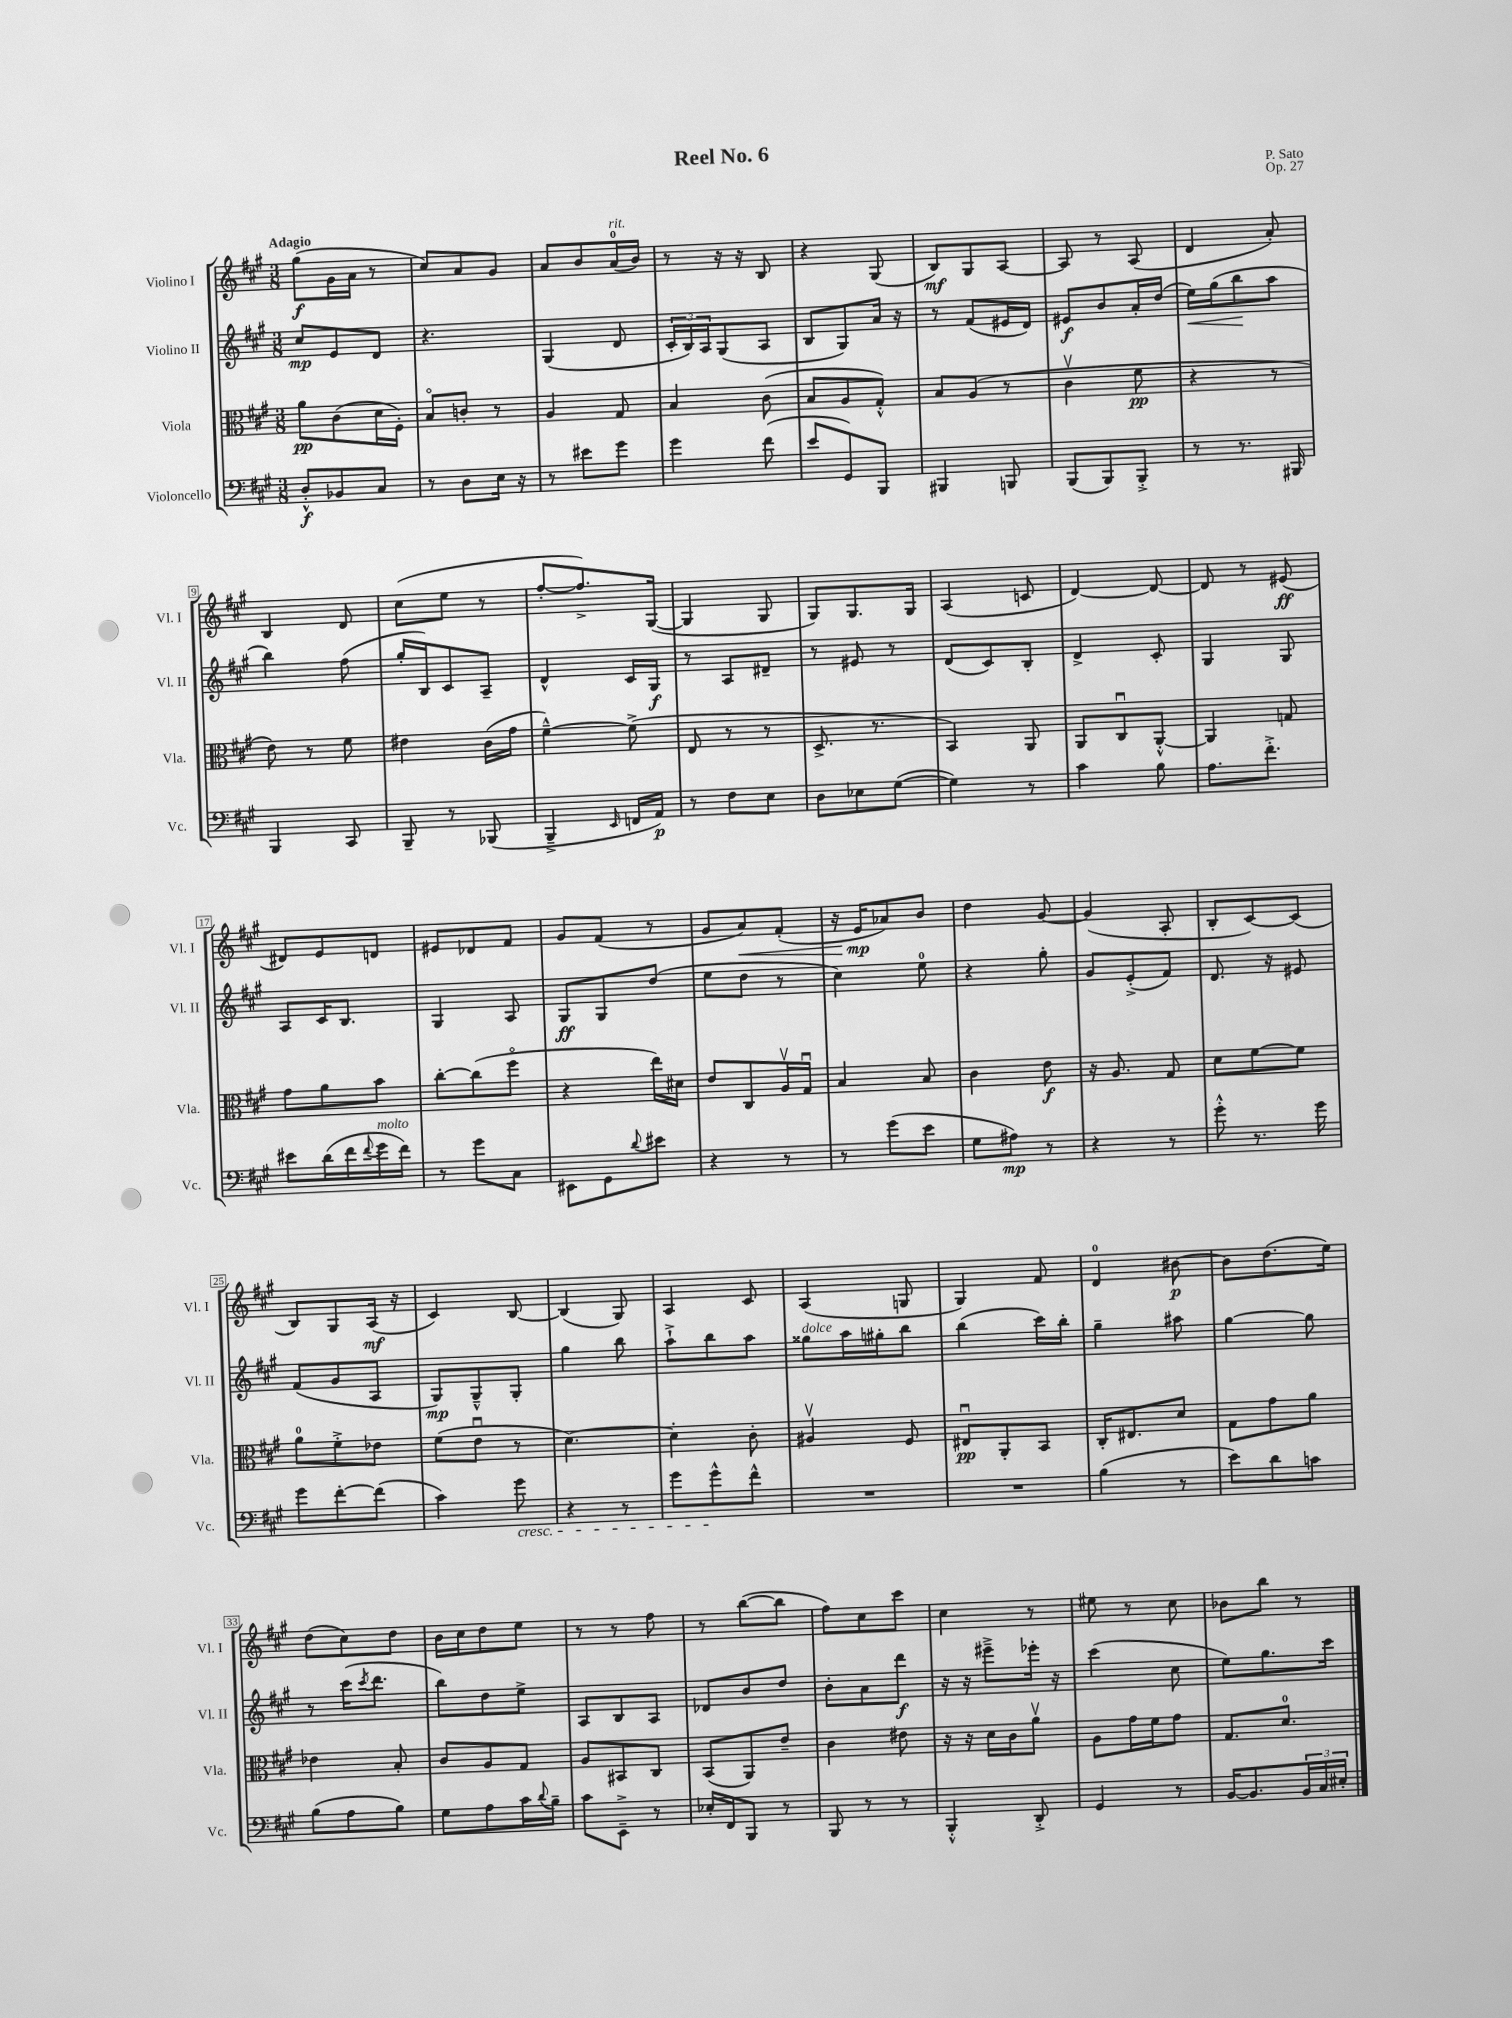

**kern	**kern	**kern	**kern
*staff4	*staff3	*staff2	*staff1
*clefF4	*clefC3	*clefG2	*clefG2
*k[f#c#g#]	*k[f#c#g#]	*k[f#c#g#]	*k[f#c#g#]
*M3/8	*M3/8	*M3/8	*M3/8
8D'^^/L	8a\L	8cc#/L	(8gg#\L
8BB-/	(8c#\	8e/	16g#\L
.	.	.	16a\JJ
8C#/J	16d\L	8d/J	8r
.	16F#'\JJ)	.	.
=	=	=	=
8r	8Bo/L	4.r	8cc#/L)
8D\L	8c'/J	.	8a/
16E\Jk	8r	.	8g#/J
16r	.	.	.
=	=	=	=
8r	4A/	(4G#/	8a/L
8e#\L	.	.	8b/
8g#\J	8G#/	8d/	(16a/L
.	.	.	16b/JJ)
=	=	=	=
4g#\	4B/	24c#'/LL	8r
.	.	24B/)	.
.	.	24A/J	.
.	.	(8G#/	16r
.	.	.	16r
(8f#\	(8c#\	8A/J	8B/
=	=	=	=
8e/L	8B/L	8B/L	4r
8GG#/)	8A/	8G#/)	.
8BBB/J	8G#'^^/J)	16a/Jk	(8G#/
.	.	16r	.
=	=	=	=
4BBB#/	8B/L	8r	8B/L)
.	(8A/J	(8f#/L	8G#/
8BBB/	8r	16e#/L	[8A/J
.	.	16d/JJ)	.
=	=	=	=
(8BBB/L	4c#v\	8e#/L	8A/]
8BBB/)	.	8b/	8r
8BBB'^/J	8f#\	16a'/L	(8A/
.	.	(16dd/JJ	.
=	=	=	=
8r	4r	16ee\LL)	4d/
.	.	(16gg#\J	.
8.r	.	8bb\	.
.	8r	8aa\J	8a'/)
16BBB#/	.	.	.
=	=	=	=
4BBB/	8e\)	4bb\)	4B/
.	8r	.	.
8CC#/	8f#\	(8ff#\	8d/
=	=	=	=
8BBB~/	4e#\	16gg#'/LL	(8cc#\L
.	.	16B/J)	.
8r	.	8c#/	8ee\J
(8BBB-/	(16c#\LL	8A~/J	8r
.	16g#\JJ	.	.
=	=	=	=
4BBB~^/	[4f#~^^\)	4d^^/	[8ff#'/L
.	.	.	8.ff#^/])
16qqEE/	.	.	.
16FF/LL	(8f#^\]	16c#/LL	.
16AA/JJ)	.	16G#/JJ	([16G#/Jk
=	=	=	=
8r	8E/	8r	4G#/]
8F#\L	8r	8A/L	.
8E\J	8r	8d#~/J	8G#/
=	=	=	=
8D\L	8.D^/	8r	8G#/L)
8E-\	.	8e#/	8.G#/
.	8.r	.	.
([8G#\J	.	8r	.
.	.	.	16G#/Jk
=	=	=	=
4G#\])	4BB/)	(8d/L	(4A/
.	.	8c#/)	.
8r	8AA/	8B'/J	8c/
=	=	=	=
4c#\	8AA/L	4d^/	[4d/)
.	8C#u/	.	.
8B\	[8AA'^^/J	8c#'/	8d/_
=	=	=	=
8.A\L	4AA/]	4G#/	8d/]
.	.	.	8r
8.f#'^\J	.	.	.
.	8G/	8G#/	(8e#/
=	=	=	=
8e#\L	8g#\L	8A/L	8d#/L)
(16d\L	8a\	16c#/K	8e/
16f#\	.	8.B/J	.
8qqf#/	.	.	.
16g#\	8b\J	.	8d/J
16f#\JJ)	.	.	.
=	=	=	=
8r	[8cc#'\L	4G#/	8e#/L
8g#\L	(8cc#\]	.	8d-/
8C#\J	8ff#o\J	8A/	8f#/J
=	=	=	=
8EE#\L	4r	8G#/L	8g#/L
8GG#\	.	8G#/	(8f#/J
8qqd/	.	.	.
8e#\J	16ee\LL)	(8dd/J	8r
.	16d#\JJ	.	.
=	=	=	=
4r	8e/L	8ee\L	8g#/L
.	8C#/	8dd\J	8a/)
8r	16Av/L	8r	(8f#'/J
.	16G#u/JJ	.	.
=	=	=	=
8r	4B/	4cc#\)	16r
.	.	.	16e/LK
(8g#\L	.	.	8a-/)
8e\J	8B/	8ee\	8b/J
=	=	=	=
8G#\L	4c#\	4r	4dd\
8A#\J)	.	.	.
8r	8e\	8gg#'\	[8g#/
=	=	=	=
4r	16r	8g#/L	(4g#/]
.	8.A/	.	.
.	.	(8e'^/	.
8r	8G#/	8f#/J)	8A'/
=	=	=	=
8g#'^^\	8d\L	8.d/	8B'/L
8.r	[8f#\	.	[8c#/)
.	.	16r	.
.	8f#\]J	8e#/	(8c#/]J
16g#\	.	.	.
=	=	=	=
8g#\L	8a\L	(8f#/L	8B/L)
[8f#'\	8f#'^\	8g#/	8G#/
(8f#\]J	8e-\J	8A/J	(16A/Jk
.	.	.	16r
=	=	=	=
4c#\)	(8f#\L	8G#/L)	4c#/)
.	8eu\J	8G#~^^/	.
8g#\	8r	8G#'/J	[8B/
=	=	=	=
4r	[4.d\)	4gg#\	(4B/]
8r	.	8bb\	8G#/)
=	=	=	=
8g#\L	4d'\]	8aa`^\L	4A/
8g#^^\	.	8bb\	.
8f#^^\J	8c#'\	8aa\J	8c#/
=	=	=	=
4.r	4A#v/	8gg##\L	(4A/
.	.	16aa\L	.
.	.	16gg#'\J	.
.	8F#/	8bb\J	8G/
=	=	=	=
4.r	8E#u/L	(4bb\	4G#/)
.	8AA'/	.	.
.	8BB/J	16ccc#\LL)	8f#/
.	.	16bb'\JJ	.
=	=	=	=
(4B\	16C#'/LK	4gg#~\	4d/
.	8.E#/	.	.
8r	8d/J	8aa#\	[8b#\
=	=	=	=
8e\L)	8G#\L	[4gg#\	8b#\]L
8d\	8g#\	.	(8.dd\
8c\J	8a\J	8gg#\]	.
.	.	.	16ee\Jk)
=	=	=	=
(8B\L	4e-\	8r	(8dd\L
8A\	.	(16ccc#\LK	8cc#\)
.	.	8qccc#/	.
.	.	8.ddd\J	.
8B\J)	8B'/	.	8dd\J
=	=	=	=
8G#\L	8c#/L	8bb\L)	16b\LL
.	.	.	16cc#\J
8A\	8A/	8dd\	8dd\
16c#\L	8G#/J	8ee^\J	8ee\J
8qqd/	.	.	.
16B~\JJ	.	.	.
=	=	=	=
8c#\L	8A/L	8A/L	8r
8EE~^\J	8BB#/	8B/	8r
8r	8C#/J	8A/J	8ff#\
=	=	=	=
16E-'/LL	(8BB/L	8d-/L	8r
16FF#/J	.	.	.
8BBB/J	8AA/)	8b/	([8bb\L
8r	8e~/J	8dd/J	8bb\]J
=	=	=	=
8BBB/	4c#\	8b'\L	8ff#\L)
8r	.	8a\	8cc#\
8r	8e#\	8ddd\J	8ccc#\J
=	=	=	=
4BBB'^^/	16r	16r	4cc#\
.	16r	16r	.
.	16d\LL	8eee#~^\L	.
.	16c#\J	.	.
8DD'^/	8av\J	16eee-'\Jk	8r
.	.	16r	.
=	=	=	=
4GG#/	8A\L	(4ccc#\	8ee#\
.	16g#\L	.	8r
.	16f#\J	.	.
8r	8g#\J	8cc#\	8cc#\
=	=	=	=
[16BB/LK	8.G#/L	8ee\L)	8b-\L
8.BB/]	.	.	.
.	.	8.gg#\	8bb\J
.	8.d/J	.	.
24BB/L	.	.	8r
24C#/	.	.	.
.	.	16ccc#\Jk	.
24E#'/JJ	.	.	.
==	==	==	==
*-	*-	*-	*-
